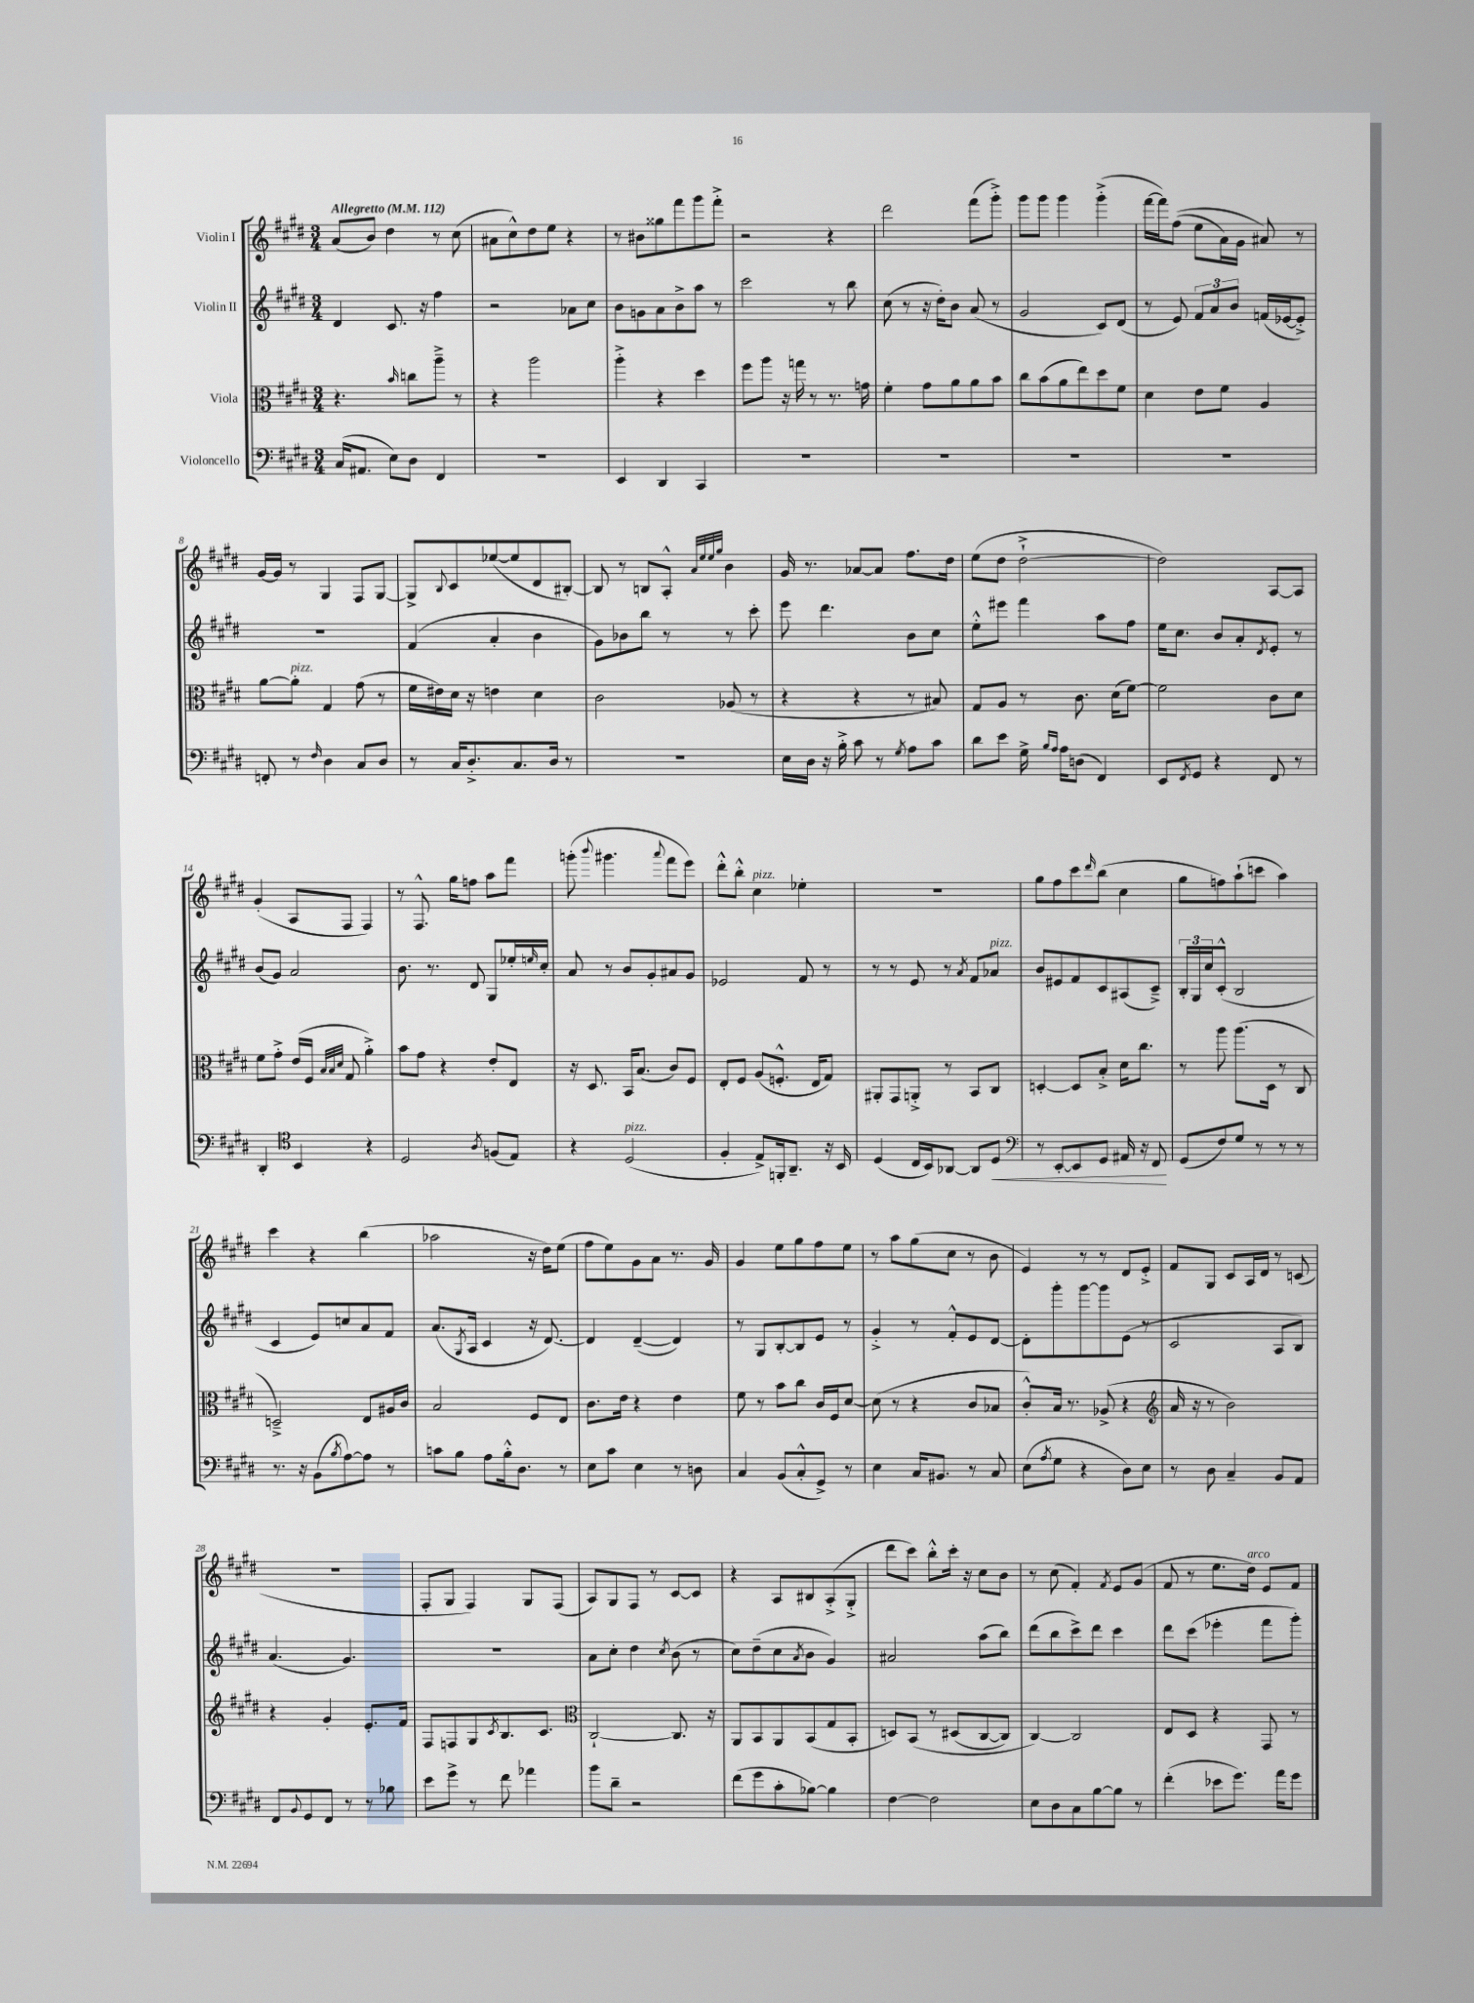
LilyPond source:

<<
\new StaffGroup <<
\new Staff = "s0" \with { instrumentName = "Violin I" } {
    \clef treble \key e \major \numericTimeSignature \time 3/4 \tempo "Allegretto" 4 = 112
    a'8( b'8) dis''4 r8 cis''8( |
    ais'8 cis''8-^) dis''8 e''8 r4 |
    r8 bis'8 gisis''8 fis'''8 gis'''8 fis'''8-.-> |
    r2 r4 |
    dis'''2 fis'''8( gis'''8-.->) |
    gis'''8 gis'''8 gis'''4 gis'''4-.->( |
    fis'''16~ fis'''16) fis''8(\( e''8 a'16) gis'16 ais'8\) r8 |
    gis'16~ gis'16 r8 gis4 fis8 gis8~ |
    gis8-> \appoggiatura { b8 } cis'8 ees''8~( ees''8 dis'8 bis8~-.) |
    bis8 r8 b8 a8-.-^ \grace { a'32 e''32 e''32 gis''32 } b'4 |
    gis'16 r8. aes'8~ aes'8 fis''8. dis''16 |
    e''8( dis''8 dis''2~-!-> |
    dis''2) a8~ a8 |
    gis'4-.( a8 fis8 fis4) |
    r8 fis8.-^ gis''16 f''8 a''8 fis'''8 |
    g'''8-.( \appoggiatura { b'''8 } gis'''4. \appoggiatura { a'''8 } fis'''8 e'''8) |
    dis'''8-.-^ b''8-.-^ cis''4^\markup { \italic "pizz." } ees''4-. |
    R2. |
    gis''8 fis''8 cis'''8 \grace { dis'''16 } b''8( cis''4 |
    gis''8 f''8) a''8-!( c'''8 a''4) |
    cis'''4 r4 b''4( |
    aes''2 r16 dis''16) e''8( |
    fis''8 e''8) gis'8 a'8 r8. gis'16 |
    gis'4 e''8 gis''8 fis''8 e''8 |
    r8 a''8 gis''8( cis''8 r8 b'8 |
    e'4) r8 r8 dis'8 e'8-.-> |
    fis'8 gis8 cis'8 a16 dis'16 r8 c'8( |
    R2. |
    fis8-. gis8 fis4) gis8 fis8( |
    a8) gis8 fis8 r8 cis'8~ cis'8 |
    r4 a8 bis8 a8-.->( gis8-.-> |
    dis'''8 cis'''8) b''8-.-^ cis'''16-. r16 cis''8 b'8 |
    r8 cis''8( fis'4-.) \acciaccatura { fis'8 } e'8 gis'8( |
    fis'8 r8 e''8. dis''16^\markup { \italic "arco" }) e'8 fis'8 \bar "|." |
}
\new Staff = "s1" \with { instrumentName = "Violin II" } {
    \clef treble \key e \major \numericTimeSignature \time 3/4
    dis'4 cis'8. r16 fis''4 |
    r2 aes'8 cis''8 |
    b'8 g'8 a'8 b'8-> a''8 r8 |
    cis'''2 r8 b''8 |
    cis''8( r8 r16 dis''16-.) b'8 a'8( r8 |
    gis'2 cis'8) dis'8( |
    r8 e'8) \tuplet 3/2 { fis'8 a'8 b'8 } f'16( ees'16~ ees'8-.->) |
    R2. |
    fis'4( a'4-. b'4 |
    gis'8) bes'8 b''8 r8 r8 cis'''8-. |
    e'''8 dis'''4. b'8 cis''8 |
    e''8-.-^ eis'''8 fis'''4 a''8 fis''8 |
    e''16 cis''8. b'8 a'8-. \acciaccatura { dis'8 } e'8-. r8 |
    b'8( gis'8) a'2 |
    b'8. r8. dis'8 gis8 ees''16-. \grace { e''16 } cis''16-. |
    a'8 r8 b'8 gis'8-. ais'8 gis'8 |
    ees'2 fis'8 r8 |
    r8 r8 e'8 r8 \acciaccatura { a'8 } fis'8 aes'8^\markup { \italic "pizz." } |
    b'8 eis'8 fis'8 cis'8 ais8( cis'8--->) |
    \tuplet 3/2 { b16-. gis16 cis''16 } cis'8-.-^( b2 |
    cis'4 e'8) c''8 a'8 fis'8 |
    a'8.( \acciaccatura { gis8 } a16 cis'4 r16 dis'8.~) |
    dis'4 dis'4~--( dis'4) |
    r8 gis8 b8~-. b8 e'8 r8 |
    gis'4-.-> r8 fis'8-.-^ e'8 dis'8~ |
    dis'8-. gis'''8-. gis'''8~ gis'''8 e'8( r8 |
    cis'2 a8 b8) |
    a'4.( gis'4.) |
    R2. |
    a'8 cis''8-. dis''4 \acciaccatura { cis''8 } b'8( r8 |
    cis''8) dis''8--( cis''8 \acciaccatura { a'8 } b'8 gis'4) |
    ais'2 a''8( b''8) |
    dis'''8( b''8 cis'''8->) dis'''8 cis'''4 |
    dis'''8 cis'''8( ees'''4-. fis'''8 gis'''8-.) \bar "|." |
}
\new Staff = "s2" \with { instrumentName = "Viola" } {
    \clef alto \key e \major \numericTimeSignature \time 3/4
    r4. \grace { b'16 } c''8 a''8---> r8 |
    r4 a''2 |
    a''4-.-> r4 dis''4 |
    fis''8 a''8 r16 g''16 r8 r8. g'16 |
    fis'4-. gis'8 a'8 a'8 b'8 |
    cis''8 b'8( a'8 e''8) dis''8 fis'8 |
    dis'4 e'8 fis'8 a4 |
    a'8~ a'8-.^\markup { \italic "pizz." } gis4 gis'8( r8 |
    fis'16 eis'16) dis'16 r16 e'4 dis'4 |
    cis'2 aes8( r8 |
    r4 r4 r8 bis8) |
    gis8 a8 r8 cis'8. dis'16( fis'8~) |
    fis'2 cis'8 dis'8 |
    fis'8 gis'8-.-> e'16( fis16 \grace { b32 b32 dis'32 } gis8 a'4-.->) |
    b'8 gis'8 r4 e'8-. e8 |
    r16 dis8. b,16 b8.( cis'8) fis8 |
    e8-. fis8 a8( f8.-.-^ e16 gis8) |
    ais,8-. gis,8 a,8-.-> r8 b,8 cis8 |
    d4~-. d8 b8-.-> dis'16 cis''8. |
    r8 a''8 a''8.( dis16 r8 cis8 |
    d2--->) e8 ais16 cis'16 |
    b2 fis8 e8 |
    cis'8. e'16 r4 e'4 |
    fis'8 r8 b'8 cis''8 cis'16 fis16 dis'8~ |
    dis'8( r8 r4 cis'8 bes8 |
    cis'8-.-^) b16 r8. aes8->( r4 |
    \clef treble a'16 r16 r8 b'2) |
    r4 gis'4-. e'8.-. fis'16 |
    fis8 f8 gis8 \acciaccatura { cis'8 } b8. cis'8. |
    \clef alto cis2~-! cis8. r16 |
    a,8 b,8 a,8 b,8( gis8 b,8-. |
    d8) b,8\( r8 dis8( cis8~ cis8) |
    cis4~\) cis2 |
    e8 dis8 r4 gis,8 r8 \bar "|." |
}
\new Staff = "s3" \with { instrumentName = "Violoncello" } {
    \clef bass \key e \major \numericTimeSignature \time 3/4
    cis16( ais,8. e8) dis8 fis,4 |
    R2. |
    e,4 dis,4 cis,4 |
    R2. |
    R2. |
    R2. |
    R2. |
    f,8-. r8 \grace { fis16 } dis4 cis8 dis8 |
    r8 cis16 dis8.-.-> cis8. dis16 r8 |
    R2. |
    e16 dis16 r16 b16-.-> cis'8 r8 \acciaccatura { gis8 } a8 cis'8 |
    dis'8 e'8 gis16-> \grace { b16 a16 } a16 d8( fis,4) |
    e,8 \acciaccatura { fis,8 } gis,8 r4 fis,8 r8 |
    dis,4-. \clef tenor b,4 r4 |
    dis2 \acciaccatura { a8 } f8( e8) |
    r4 dis2^\markup { \italic "pizz." }( |
    fis4-. e8->) f,16-. a,8.-- r16 b,16 |
    dis4( cis16 b,16) aes,8~ aes,8 dis8\< |
    \clef bass r8 e,8~-. e,8 gis,8 ais,16 r16 fis,8\! |
    gis,8( fis8) gis8 r8 r8 r8 |
    r8. r16 b,8( \acciaccatura { b8 } a8~) a8 r8 |
    c'8 b8 a8 b16-.-^ dis8. r8 |
    e8 cis'8 e4 r8 d8 |
    cis4 b,8( cis8-.-^ gis,8->) r8 |
    e4 cis16 bis,8. r8 cis8 |
    e8( \acciaccatura { a8 } gis8 r4 dis8) e8 |
    r8 dis8 cis4-- b,8 a,8 |
    fis,8 \appoggiatura { b,8 } gis,8 fis,8 r8 r8 bes8 |
    e'8 gis'8-> r8 fis'8 aes'4 |
    b'8 dis'8-- r2 |
    fis'8( gis'8 cis'8-. bes8~) bes4 |
    fis4~ fis2 |
    e8 dis8 cis8 b8~ b8 r8 |
    fis'4-.( ees'8 gis'8.) a'16 gis'8 \bar "|." |
}
>>
>>
